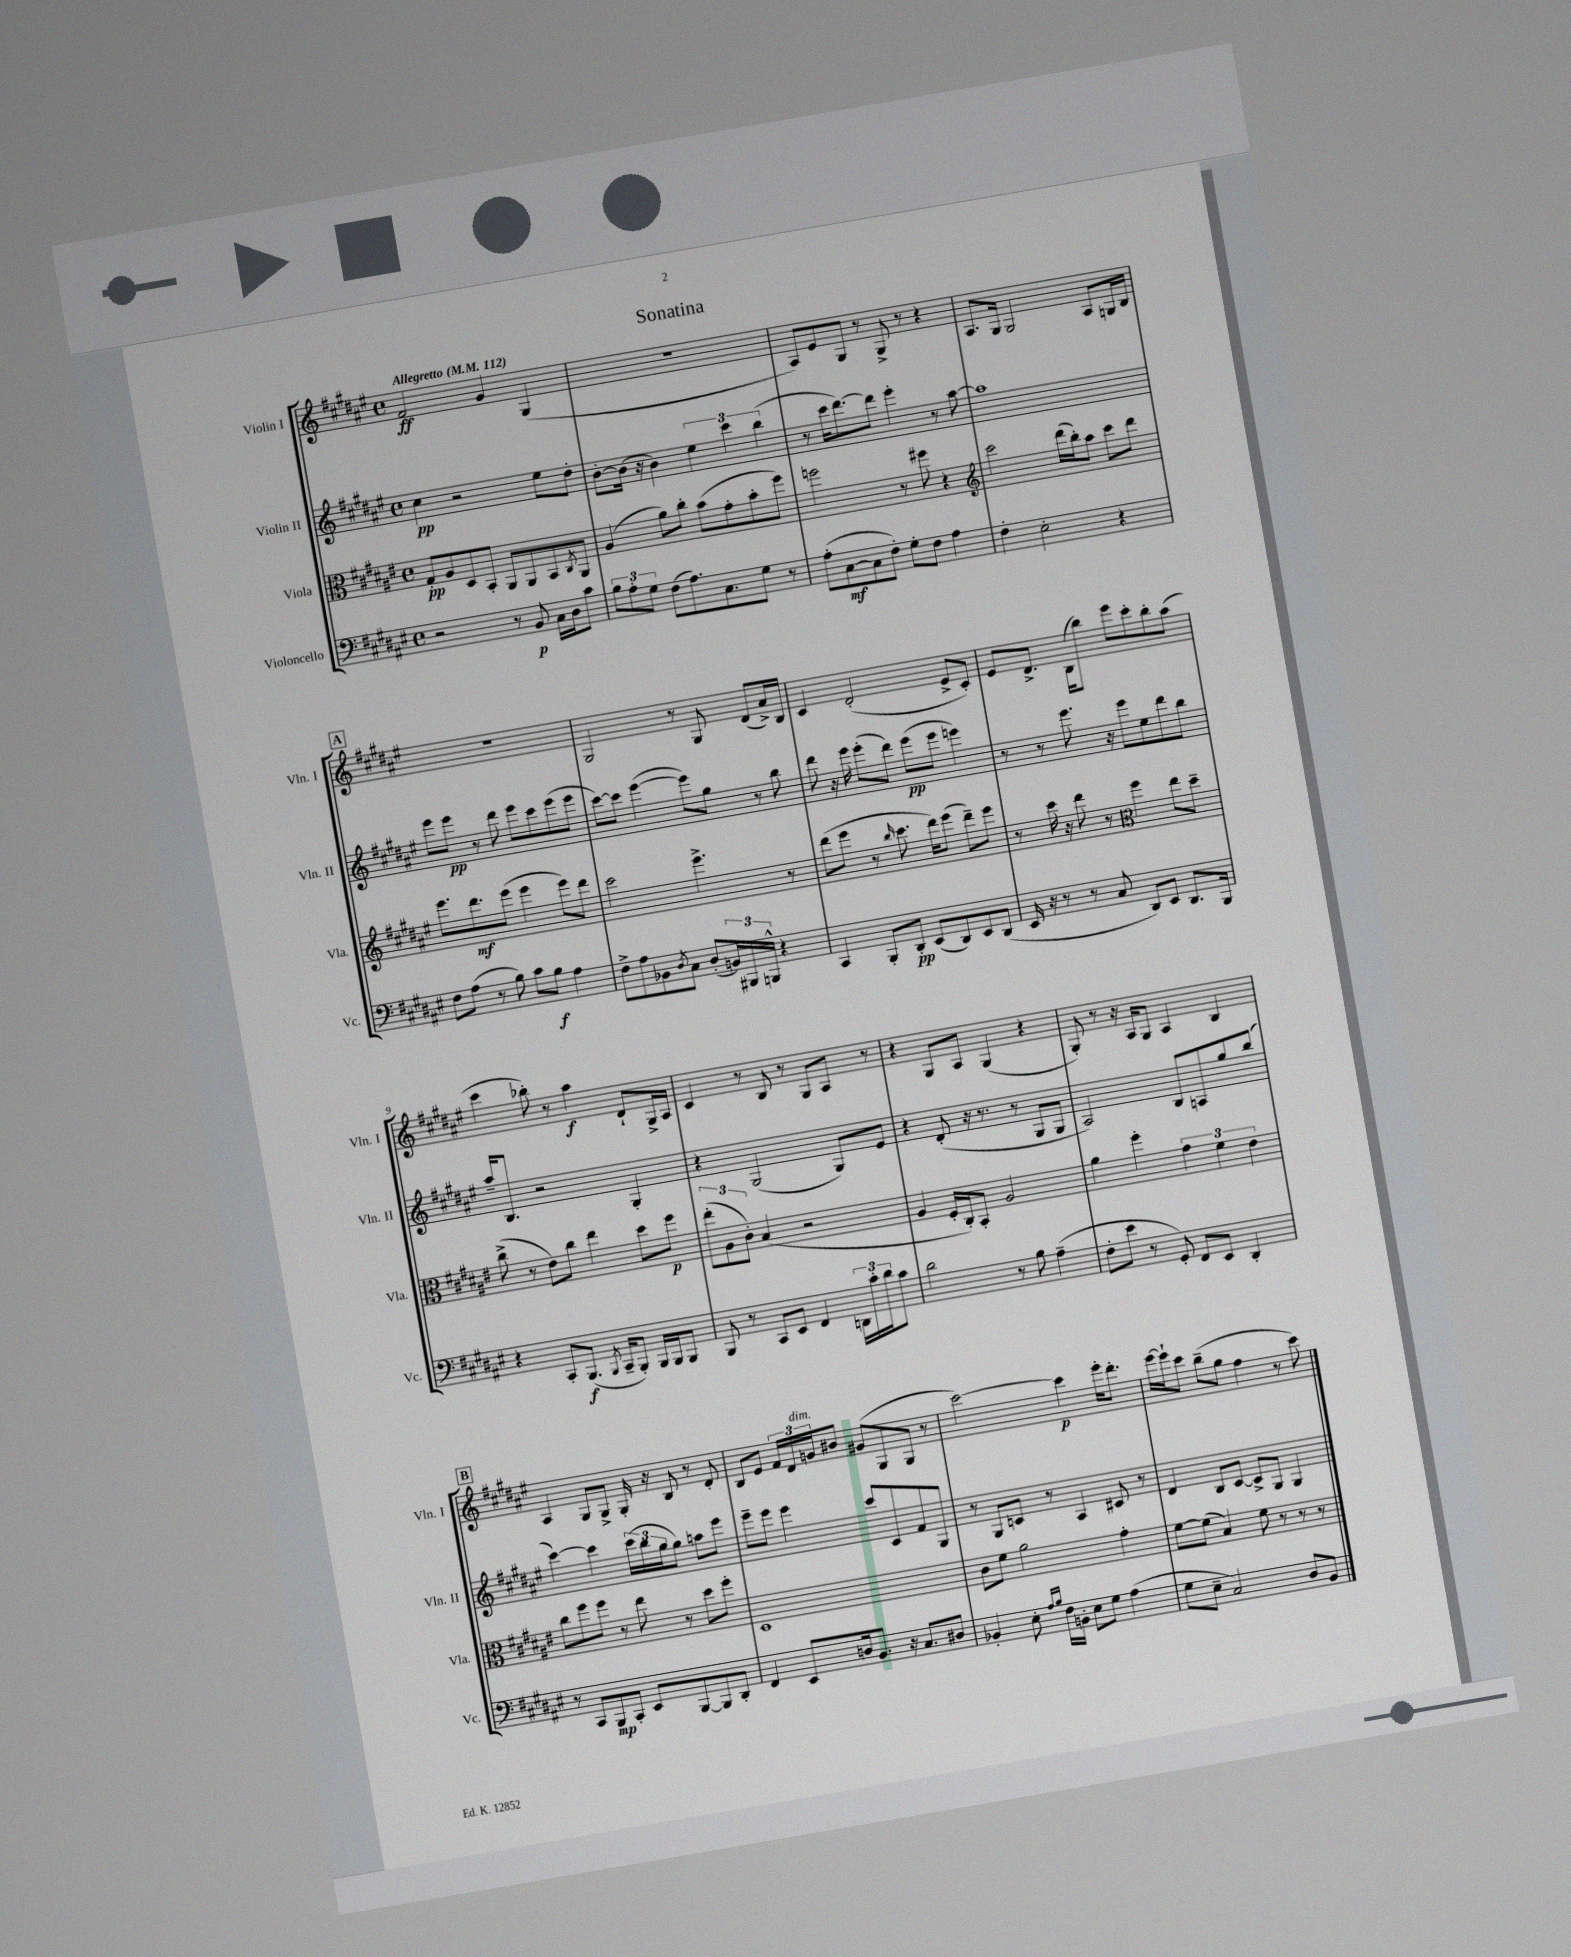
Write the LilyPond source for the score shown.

\header { title = "Sonatina" }
<<
\new StaffGroup <<
\new Staff = "s0" \with { instrumentName = "Violin I" shortInstrumentName = "Vln. I" } {
    \clef treble \key fis \major \defaultTimeSignature \time 4/4 \tempo "Allegretto" 4 = 112
    fis'2\ff gis'4 gis4( |
    r1 |
    ais8) eis'8 gis8 r8 gis8-> r8 r4 |
    ais8. gis16 gis2 ais8 g16 b16 |
    \mark \markup { \box "A" } R1 |
    gis2 r8 gis8 dis'8( ais'16->) b16 |
    cis'4 dis'2-.( eis'8-> cis'8-.) |
    eis'8 dis'8.-> b16( b''8) eis'''8 cis'''8-. b''8-. ais''8( |
    cis'''4 bes''8-.) r8 ais''4\f dis'8-! gis16-> ais16 |
    cis'4 r8 b8 r8 gis8 ais8 r8 |
    r4 gis8 ais8 gis4( r4 |
    gis8-.) r8 r16 ais16 gis8 ais4 b4 |
    \mark \markup { \box "B" } ais4 gis8 gis8-> gis16-. r16 b8 r8 dis'8-. |
    b8 eis'8 \tuplet 3/2 { fis'16 dis'16 g'16^\markup { \italic "dim." } } bis'8 gis'8( gis8 gis8 r8 |
    cis'''2~) cis'''4\p eis'''16-. dis'''8.-. |
    eis'''16~ eis'''16-! cis'''8 b''8--( gis''8 fis''4 r8 cis'''8) \bar "|." |
}
\new Staff = "s1" \with { instrumentName = "Violin II" shortInstrumentName = "Vln. II" } {
    \clef treble \key fis \major \defaultTimeSignature \time 4/4
    cis''4\pp r2 eis''8 dis''8-. |
    b'8~-. b'16( r16 b'4) \tuplet 3/2 { eis''4 cis'''4 b''4( } |
    r8 cis'''16 dis'''8.~) dis'''8 eis'''4-. r8 ais''8~ |
    ais''1 |
    \mark \markup { \box "A" } eis'''8 eis'''8\pp r8 dis'''8 eis'''8 cis'''8 eis'''8( eis'''8 |
    cis'''8~) cis'''8 eis'''4~( eis'''8) gis''8 r8 b''8 |
    dis'''8 r16 eis'''16 eis'''8-.( dis'''8) eis'''8\pp( eis'''8 e'''4) |
    r8 r8 eis'''8. r16 eis'''8 eis''8 dis'''8 b''8 |
    ais''16-- b8. r2 gis4-. |
    r4 gis2( gis8) eis'8 |
    r4 dis'8-.( r16 r8. r8 gis8 gis8 |
    ais2) b8 a8 gis''8 b''8( |
    \mark \markup { \box "B" } cis'''4~) cis'''4 \tuplet 3/2 { cis'''16( b''16 gis''16 } gis''8) a''8 eis'''8 |
    eis'''8-- eis'''8 eis'''4 cis'''8 cis'8 fis'8 gis8 |
    r8 gis8 c'8 r8 ais4 cis'8 r8 |
    dis'4 b8 cis'8~ cis'8-> gis8 gis4 \bar "|." |
}
\new Staff = "s2" \with { instrumentName = "Viola" shortInstrumentName = "Vla." } {
    \clef alto \key fis \major \defaultTimeSignature \time 4/4
    gis8-.\pp ais8 dis8 b,8-. ais,8 ais,8 b,8 \acciaccatura { cis8 } ais,8 |
    ais4( ais'8) cis''8-. b'8( gis'8-. b'8-. fis''8) |
    f''2 r8 fis''8 r4 |
    \clef treble cis'''2 dis'''16( b''16-.) ais''8 cis'''8 dis'''8 |
    \mark \markup { \box "A" } eis'''8. dis'''8.\mf eis'''8( eis'''4 eis'''8) dis'''8 |
    cis'''2 eis'''4.-> r8 |
    dis'''8( eis'''8 r8 \grace { b''16 } cis'''8. dis'''16) eis'''8( dis'''8--) eis'''8 |
    r8 cis'''16 r16 dis'''8 r8 \clef alto fis''4 eis''8 dis''8-- |
    cis''8->( r8 eis'8) cis''8 eis''4 dis''8 fis''8\p |
    \tuplet 3/2 { eis''8-.( ais8 cis'8-.) } b4( r2 |
    ais4 fis16-. cis16-.) b,8-. ais2 |
    ais'4 fis''4-. \tuplet 3/2 { gis'4 fis'4 eis'4 } |
    \mark \markup { \box "B" } cis''8 fis''8 fis''8 r8 eis''8 r8 dis''8 fis''8-. |
    dis1 |
    cis'8 fis'8 ais'2 gis'4-. |
    fis'8~ fis'8( b4) fis'8 r8 r8 r8 \bar "|." |
}
\new Staff = "s3" \with { instrumentName = "Violoncello" shortInstrumentName = "Vc." } {
    \clef bass \key fis \major \defaultTimeSignature \time 4/4
    r2 r8 b,8\p cis16 dis16 cis'8 |
    \tuplet 3/2 { b8 ais8-. gis8 } fis8( ais8.) cis8. gis8 r8 |
    ais8-.( cis8~\mf cis8 fis8-.) gis8-. fis8 ais4 |
    fis4-. eis2-. r4 |
    \mark \markup { \box "A" } fis8 ais8( r8 b8) cis'8 b8\f ais4 |
    fis8-> ais8 bes,8 \acciaccatura { dis8 } cis8 dis8-.( \tuplet 3/2 { b,16) bis,,16 b,,16-^ } r4 |
    cis,4 b,,8-. dis,8-.\pp eis,8( dis,8) eis,8 dis,8( |
    eis,16 r16 r8 r8 cis8 dis,8) eis,8 dis,8. b,,16 |
    r4 cis,8-. b,,8.\f( \acciaccatura { b,,8 } cis,16-- b,,8-.) b,,16 b,,16 b,,8 |
    b,,8 r8 cis,8 eis,8 fis,4 \tuplet 3/2 { d,16 cis'16-. dis'16 } cis'8 |
    dis'2 r8 b8 ais4--( |
    fis8-. eis'8 r8 gis,8-.) fis,8 eis,8 dis,4-. |
    \mark \markup { \box "B" } r8 cis,8 b,,8\mp cis,8-. eis,8 b,,8~ b,,8 dis,8-. |
    fis,4 eis,8 d16 b,8. r16 cis8. dis8 |
    bes,4-. eis8-. \grace { ais16 b16 } fis16 b,16-. eis8 gis8 ais4( |
    gis8 eis8-- cis2) dis8 b,8 \bar "|." |
}
>>
>>
